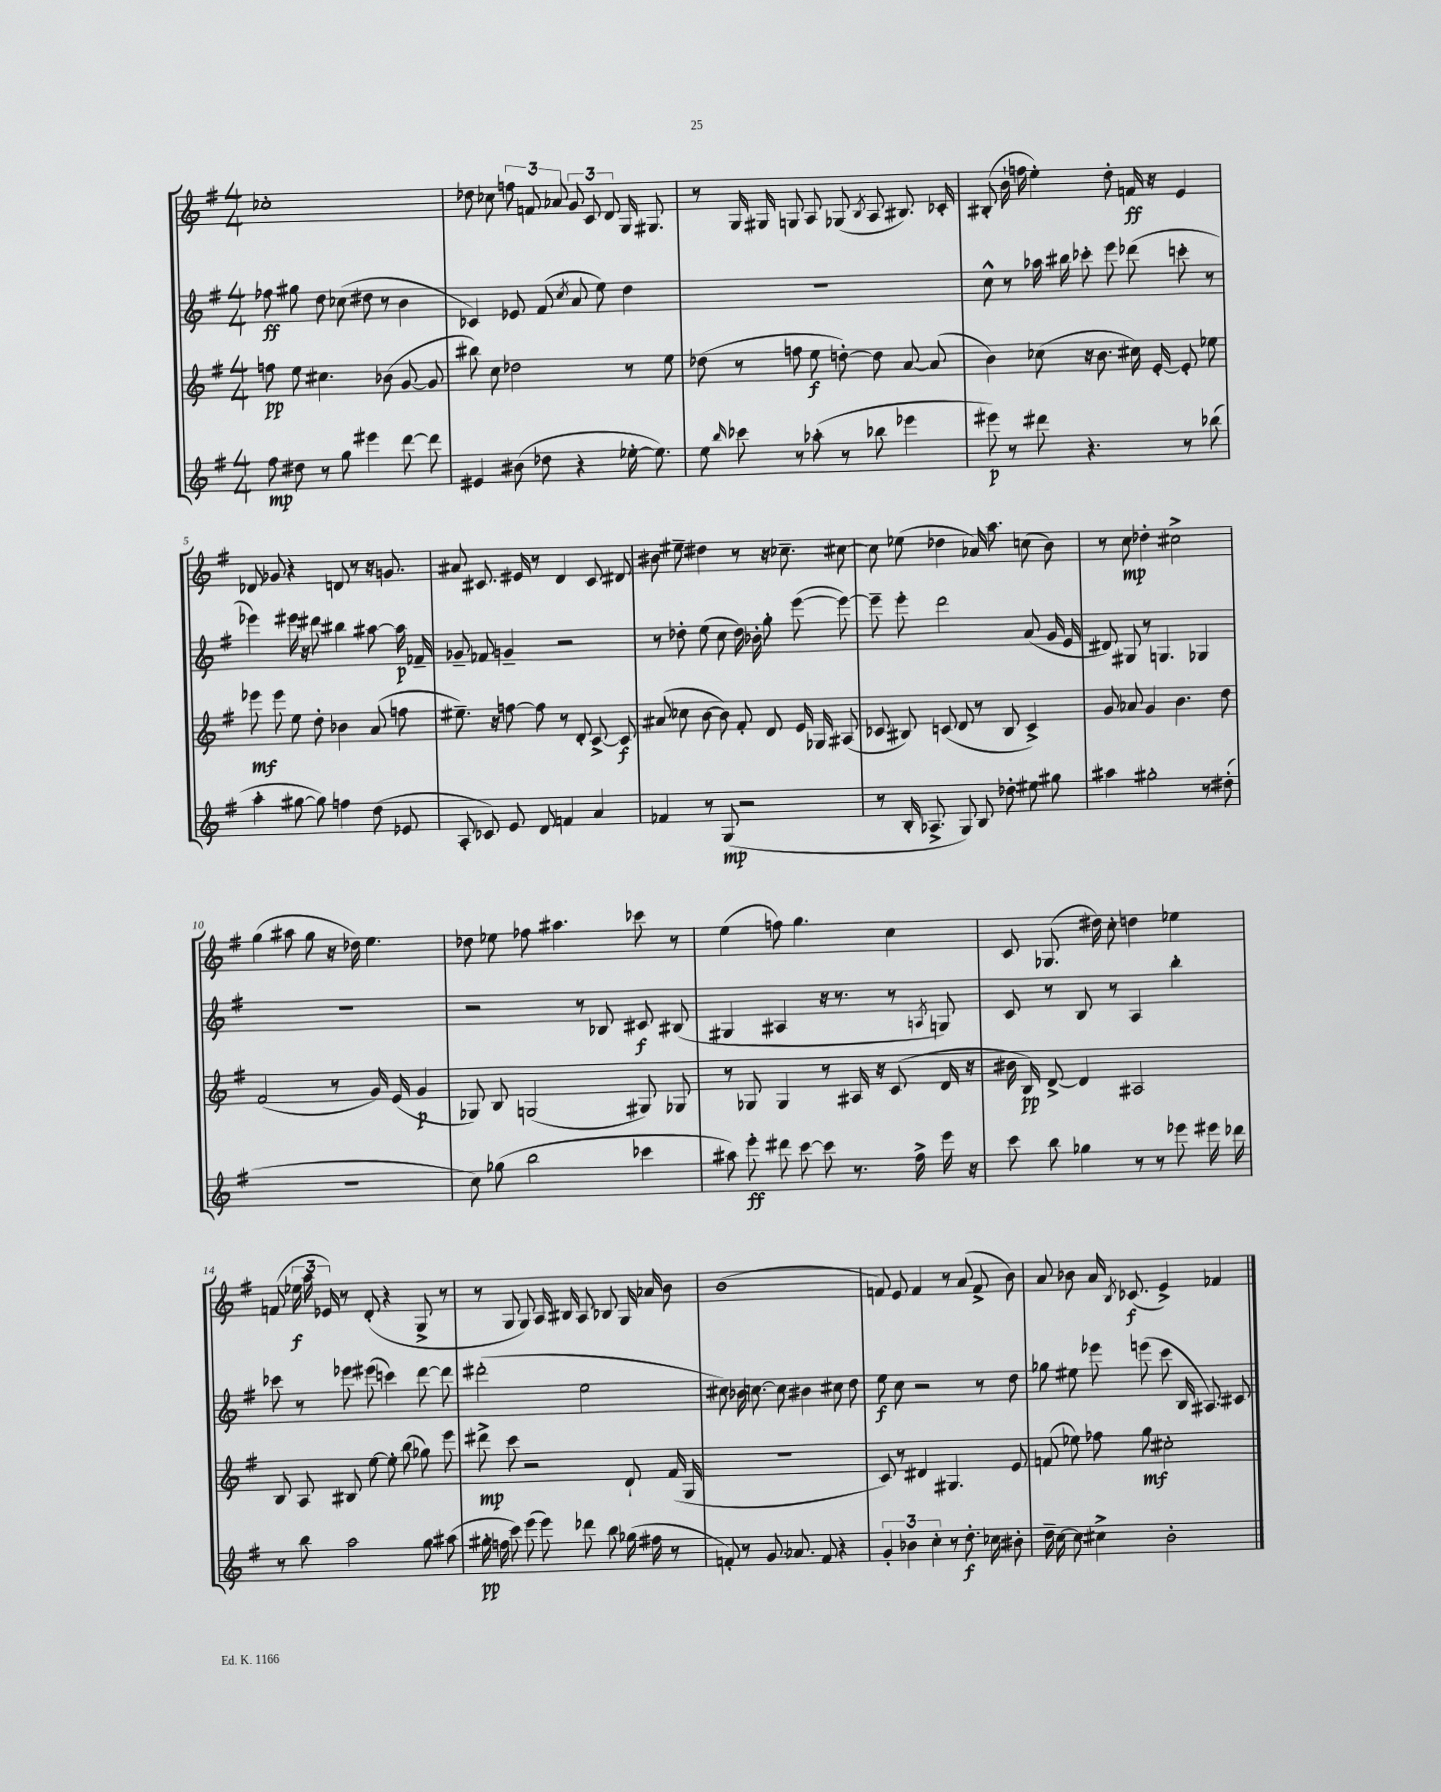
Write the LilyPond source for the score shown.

<<
\new StaffGroup <<
\new Staff = "s0" {
    \clef treble \key g \major \numericTimeSignature \time 4/4
    \autoBeamOff ces''1-. |
    des''8 ces''8 \tuplet 3/2 { f''8 f'8 aes'8 } \tuplet 3/2 { g'8 c'8 d'8 } g16 gis8. |
    r8 g16 gis16 g8 a8 ges8( \acciaccatura { b8 } a8 bis8.) ces'16-. |
    bis8-.( b'16-! f''16 e''4-.) d''8-. f'16\ff r16 e'4 |
    des'8 ges'8 r4 d'8 r8 r16 g'8. |
    ais'8 cis'8. eis'16 r8 d'4 cis'8 dis'8 |
    bis'8 eis''8-- dis''4 r8 r16 ces''8.-- cis''8~ |
    cis''8 ees''8( des''4 aes'16) a''8. c''8( b'8) |
    r8 c''8\mp des''4-. cis''2-> |
    g''4( ais''8 g''8 r16 des''16) e''4. |
    des''8 ees''8 fes''8 ais''4. ces'''8 r8 |
    e''4( f''8) g''4. c''4 |
    c'8 ges8.( dis''16) c''8-. d''4 ees''4 |
    f'8( \tuplet 3/2 { ees''16\f a''16 ees'16) } r8 d'8-.( r4 g8-> r8 |
    r8 g8 g8) a16 bis16 a8 bes8 g16 aes'16 b'8 |
    b'1( |
    f'8) e'8 f'4 r8 a'8( f'8-> b'8) |
    a'8 bes'8 a'16 \acciaccatura { b8 } ces'8.\f( e'4->) fes'4 \bar "|." |
}
\new Staff = "s1" {
    \clef treble \key g \major \numericTimeSignature \time 4/4
    \autoBeamOff fes''8\ff gis''8 d''8 ces''8( dis''8 r8 b'4 |
    ces'4) ees'8 fis'8( \acciaccatura { c''8 } a'8 e''8) d''4 |
    R1 |
    c''8-^ r8 aes''16 bis''16 ces'''8-. e'''8 des'''8( c'''8-. r8 |
    ees'''4) eis'''16 r16 dis'''8 bis''4 ais''8~ ais''16\p fes'16-- |
    ges'8-- fes'8 g'4-- r2 |
    r8 des''8-. e''8( c''8 des''16) bes'16-. g''8-. e'''8~( e'''8~) |
    e'''8-- e'''8-. d'''2 a'8( g'16 e'16 |
    dis'8) gis8 r8 g4. ges4 |
    R1 |
    r2 r8 bes8 cis'8\f bis8( |
    gis4 ais4 r16 r8. r8 \acciaccatura { a8 } g8) |
    c'8 r8 b8 r8 a4 b''4-. |
    ces'''8 r8 ees'''8 eis'''8( c'''4) d'''8~ d'''8 |
    dis'''2-.( e''2 |
    cis''8) bes'16 c''8.~ c''8 bis'4 cis''8 d''8 |
    e''8\f c''8 r2 r8 d''8 |
    ges''8 eis''8 ees'''8 e'''8( c'''8 b16 ais8.) cis'8 \bar "|." |
}
\new Staff = "s2" {
    \clef treble \key g \major \numericTimeSignature \time 4/4
    \autoBeamOff f''8\pp e''8 cis''4. bes'8( g'8~ g'8 |
    bis''8) c''8 des''2 r8 e''8 |
    des''8( r8 f''8 e''8\f d''8~-.) d''8 a'8~ a'8( |
    b'4) ces''8( r16 b'8. cis''16) e'16~-. e'8-. ees''8 |
    ees'''8\mf ees'''8 e''8 d''8-. bes'4 a'8( f''8 |
    eis''8.--) r16 f''8~ f''8 r8 d'8-. c'8~-> c'8\f |
    ais'8( ces''8 b'8~ b'8) fis'8-. d'8 e'16 ges16 ais8( |
    ces'8 bis8) c'8( d'8 r8 bis8 c'4->) |
    g'8 aes'8 g'4 b'4. d''8 |
    fis'2( r8 g'16) e'16( g'4\p |
    ges8) b8 g2( gis8) ges8 |
    r8 ges8 ges4 r8 ais16 r16 c'8( d'16 r16 |
    bis'16 b16\pp) d'8~-> d'4 ais2 |
    b8 a8 bis8 e''8~ e''8-. b''8( ges''8) e'''8 |
    dis'''8->\mp c'''8 r2 d'8-! fis'16( g16 |
    r1 |
    c'8) r8 dis'4 gis4. e'8 |
    f'8( ees''8) fes''8 g''8\mf cis''2-. \bar "|." |
}
\new Staff = "s3" {
    \clef treble \key g \major \numericTimeSignature \time 4/4
    \autoBeamOff fis''8\mp dis''8 r8 g''8 eis'''4 d'''8~ d'''8 |
    eis'4 bis'8( des''8 r4 ees''16~-. ees''8.) |
    e''8 \grace { b''16 } ces'''8 r8 aes''8-.( r8 bes''8 ees'''4 |
    eis'''8\p) r8 dis'''8 r4. r8 bes''8( |
    a''4-. gis''8~ gis''8) f''4 d''8( ees'8 |
    a8-. ces'8) e'8 d'8 f'4 a'4 |
    fes'4 r8 g8\mp( r2 |
    r8 b16-. aes8.-> g8) b8 des''8-. eis''8 gis''8 |
    ais''4 gis''2-. r8 dis''8-.( |
    R1 |
    c''8) ges''8( b''2 ces'''4 |
    ais''8) e'''8-.\ff dis'''8 c'''8~ c'''8 r8. fis''16-> e'''16 r16 |
    c'''8 b''8 ges''4 r8 r8 ees'''8 eis'''16 des'''16 |
    r8 b''8 a''2 g''8 ais''8( |
    gis''16-.\pp f''16 c'''8) e'''8( e'''8) des'''8 b''8 ges''16( fis''16 r8 |
    f'8-.) r8 g'8. aes'8. f'8 r4 |
    \tuplet 3/2 { g'4-. bes'4 c''4-. } r8 d''8.-.\f ces''16 bis'8-. |
    d''16-- c''16~ c''8 cis''4-> b'2-. \bar "|." |
}
>>
>>
